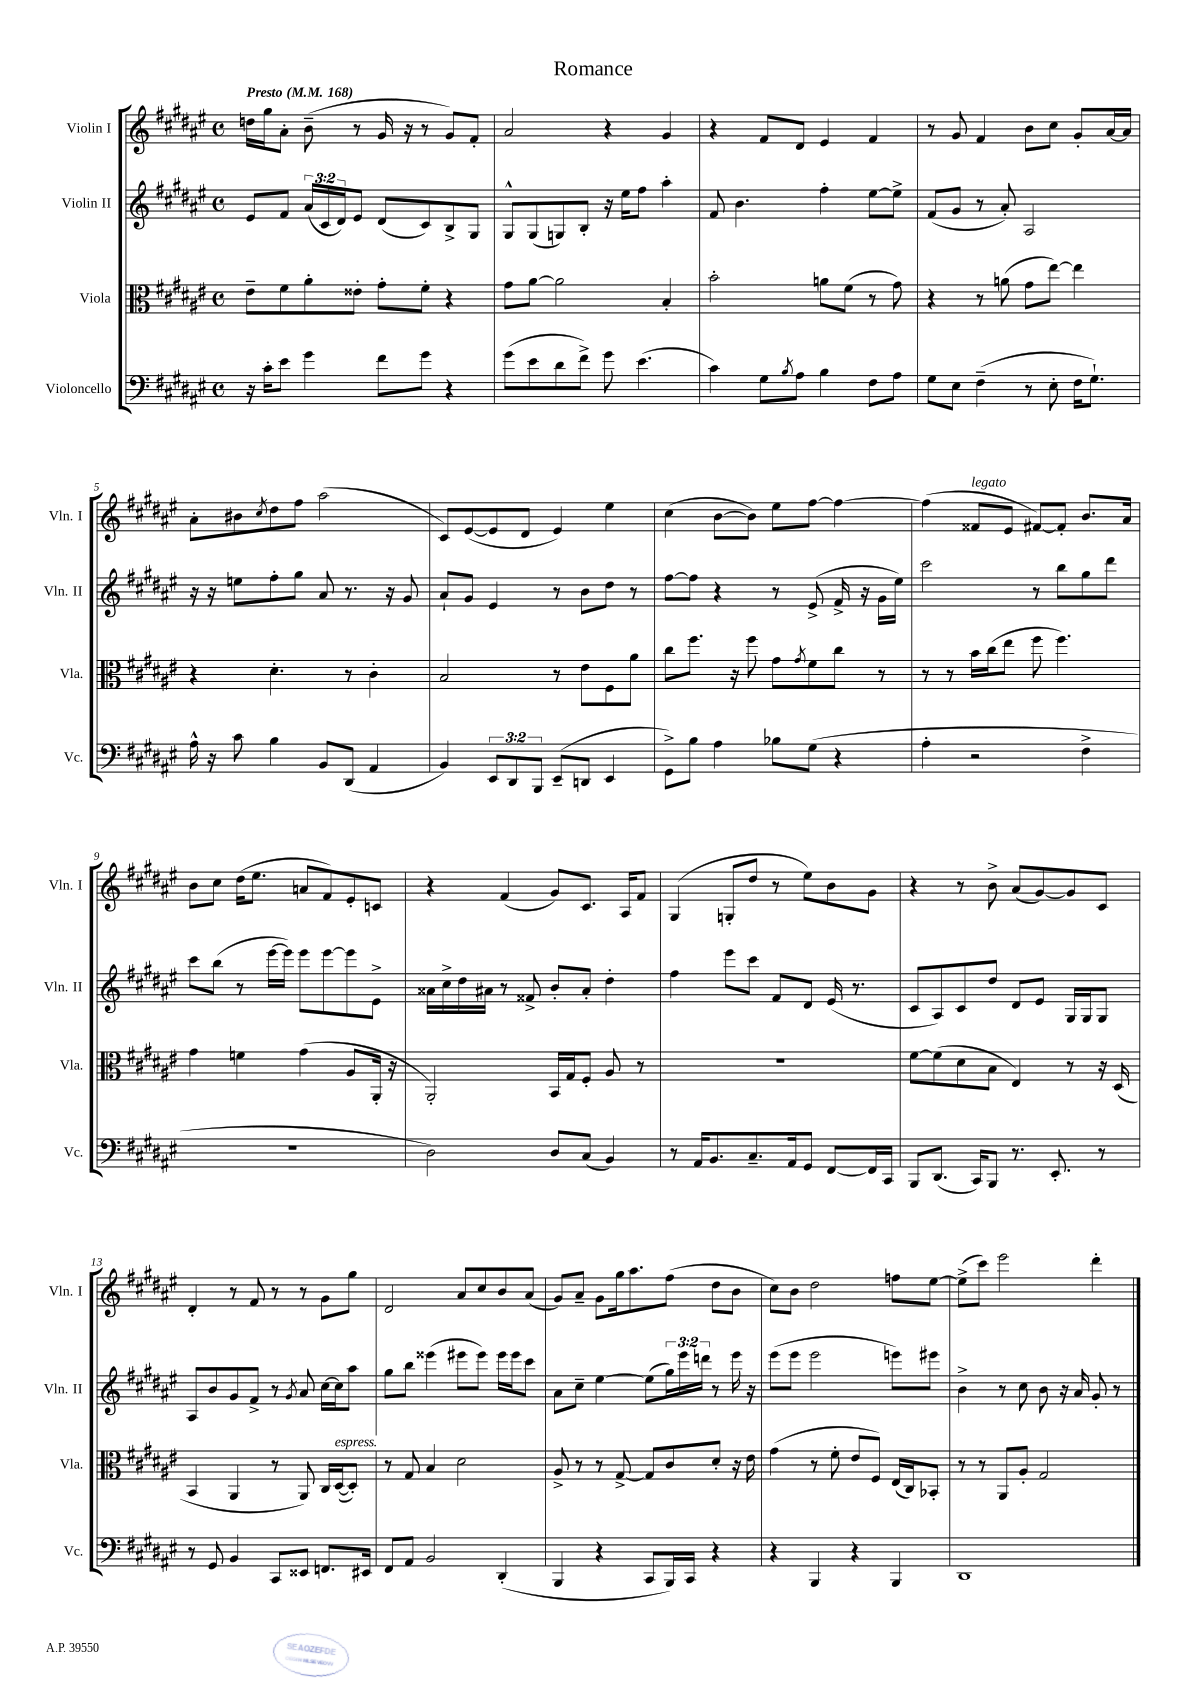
\header { title = "Romance" }
<<
\new StaffGroup <<
\new Staff = "s0" \with { instrumentName = "Violin I" shortInstrumentName = "Vln. I" } {
    \clef treble \key fis \major \defaultTimeSignature \time 4/4 \tempo "Presto" 4 = 168
    d''16 gis''16 ais'8-. b'8--( r8 gis'16 r16 r8 gis'8) fis'8-. |
    ais'2 r4 gis'4 |
    r4 fis'8 dis'8 eis'4 fis'4 |
    r8 gis'8 fis'4 b'8 cis''8 gis'8-. ais'16~ ais'16 |
    ais'8-. bis'8 \acciaccatura { cis''8 } dis''8 fis''8 ais''2( |
    cis'8) eis'8~( eis'8 dis'8 eis'4) eis''4 |
    cis''4( b'8~ b'8) eis''8 fis''8~ fis''4~ |
    fis''4( fisis'8^\markup { \italic "legato" } eis'8 fis'8~) fis'8-. b'8. ais'16 |
    b'8 cis''8 dis''16( eis''8. a'8 fis'8) eis'8-. c'8 |
    r4 fis'4( gis'8) cis'8. ais16 fis'8 |
    gis4( g8-. dis''8 r8 eis''8) b'8 gis'8 |
    r4 r8 b'8-> ais'8( gis'8~) gis'8 cis'8 |
    dis'4-. r8 fis'8 r8 r8 gis'8 gis''8 |
    dis'2 ais'8 cis''8 b'8 ais'8( |
    gis'8) ais'8-- gis'8 gis''16 ais''8. fis''8( dis''8 b'8 |
    cis''8) b'8 dis''2 f''8 eis''8~ |
    eis''8->( cis'''8) eis'''2 dis'''4-. \bar "|." |
}
\new Staff = "s1" \with { instrumentName = "Violin II" shortInstrumentName = "Vln. II" } {
    \clef treble \key fis \major \defaultTimeSignature \time 4/4 \override Staff.TupletNumber.text = #tuplet-number::calc-fraction-text
    eis'8 fis'8 \tuplet 3/2 { ais'16( cis'16 dis'16) } eis'8 dis'8( cis'8) b8-> gis8 |
    gis8-^ gis8( g8) b8-. r16 eis''16 fis''8 ais''4-. |
    fis'8 b'4. fis''4-. eis''8~ eis''8-> |
    fis'8( gis'8 r8 ais'8-.) ais2 |
    r16 r16 e''8 fis''8-. gis''8 ais'8 r8. r16 gis'8 |
    ais'8-! gis'8 eis'4 r8 b'8 dis''8 r8 |
    fis''8~ fis''8 r4 r8 eis'8->( fis'16-> r16 gis'16 eis''16) |
    cis'''2 r8 b''8 gis''8 dis'''8 |
    cis'''8 b''8( r8 eis'''16~ eis'''16) eis'''8 eis'''8~ eis'''8 eis'8-> |
    aisis'16 cis''16-> dis''16 ais'16 r8 fisis'8-> b'8-. ais'8-. dis''4-. |
    fis''4 eis'''8 cis'''8 fis'8 dis'8 eis'16( r8. |
    cis'8 ais8) cis'8 dis''8 dis'8 eis'8 gis16 gis16 gis8 |
    ais8 b'8 gis'8 fis'8-> r8 \acciaccatura { gis'8 } ais'8 cis''16~ cis''16 ais''8 |
    gis''8 b''8 eisis'''4( eis'''8 eis'''8) eis'''16 eis'''16 cis'''8 |
    ais'8 cis''8-- eis''4~ eis''8( \tuplet 3/2 { gis''16) eis'''16 d'''16 } r8 eis'''16 r16 |
    eis'''8( eis'''8 eis'''2 e'''8) eis'''8 |
    b'4-> r8 cis''8 b'8 r16 ais'16 gis'8-. r8 \bar "|." |
}
\new Staff = "s2" \with { instrumentName = "Viola" shortInstrumentName = "Vla." } {
    \clef alto \key fis \major \defaultTimeSignature \time 4/4
    eis'8-- fis'8 ais'8-. eisis'8-. gis'8-. fis'8-. r4 |
    gis'8 ais'8~ ais'2 b4-. |
    b'2-. a'8 fis'8( r8 gis'8) |
    r4 r8 a'8( gis'8 eis''8~) eis''4 |
    r4 dis'4.-. r8 cis'4-. |
    b2 r8 eis'8 fis8 ais'8 |
    cis''8 fis''8. r16 fis''8 gis'8 \acciaccatura { gis'8 } fis'8 cis''8 r8 |
    r8 r8 b'16 cis''16( eis''8 fis''8 fis''4.) |
    gis'4 f'4 gis'4( ais8 ais,16-. r16 |
    ais,2-.) b,16 gis16 fis8-. ais8 r8 |
    r1 |
    fis'8~ fis'8( dis'8 b8 eis4) r8 r16 dis16( |
    b,4 ais,4 r8 ais,8) cis16 dis16~^\markup { \italic "espress." }( dis8-.) |
    r8 gis8 b4 dis'2 |
    ais8-> r8 r8 gis8~-> gis8 cis'8 dis'8-. r16 eis'16 |
    gis'4( r8 fis'8-. eis'8 fis8) eis16( cis16) bes,8-. |
    r8 r8 ais,8 ais8-. gis2 \bar "|." |
}
\new Staff = "s3" \with { instrumentName = "Violoncello" shortInstrumentName = "Vc." } {
    \clef bass \key fis \major \defaultTimeSignature \time 4/4 \override Staff.TupletNumber.text = #tuplet-number::calc-fraction-text
    r16 cis'16-. eis'8 gis'4 fis'8 gis'8 r4 |
    gis'8( eis'8 dis'8 fis'8->) gis'8 eis'4.( |
    cis'4) gis8 \acciaccatura { b8 } ais8 b4 fis8 ais8 |
    gis8 eis8 fis4--( r8 eis8-. fis16 gis8.-!) |
    ais16-^ r16 cis'8 b4 b,8 dis,8( ais,4 |
    b,4) \tuplet 3/2 { eis,8 dis,8 b,,8 } eis,8--( d,8 eis,4 |
    gis,8->) b8 ais4 bes8 gis8( r4 |
    ais4-. r2 fis4-> |
    r1 |
    dis2) dis8 cis8( b,4) |
    r8 ais,16 b,8. cis8.-- ais,16 gis,8 fis,8~ fis,16 cis,16 |
    b,,8 dis,8.( cis,16) b,,8 r8. eis,8.-. r8 |
    r8 gis,8 b,4 cis,8 eisis,8 f,8. eis,16 |
    fis,8 ais,8 b,2 dis,4-.( |
    b,,4 r4 cis,8 b,,16) cis,16 r4 |
    r4 b,,4 r4 b,,4 |
    dis,1 \bar "|." |
}
>>
>>
